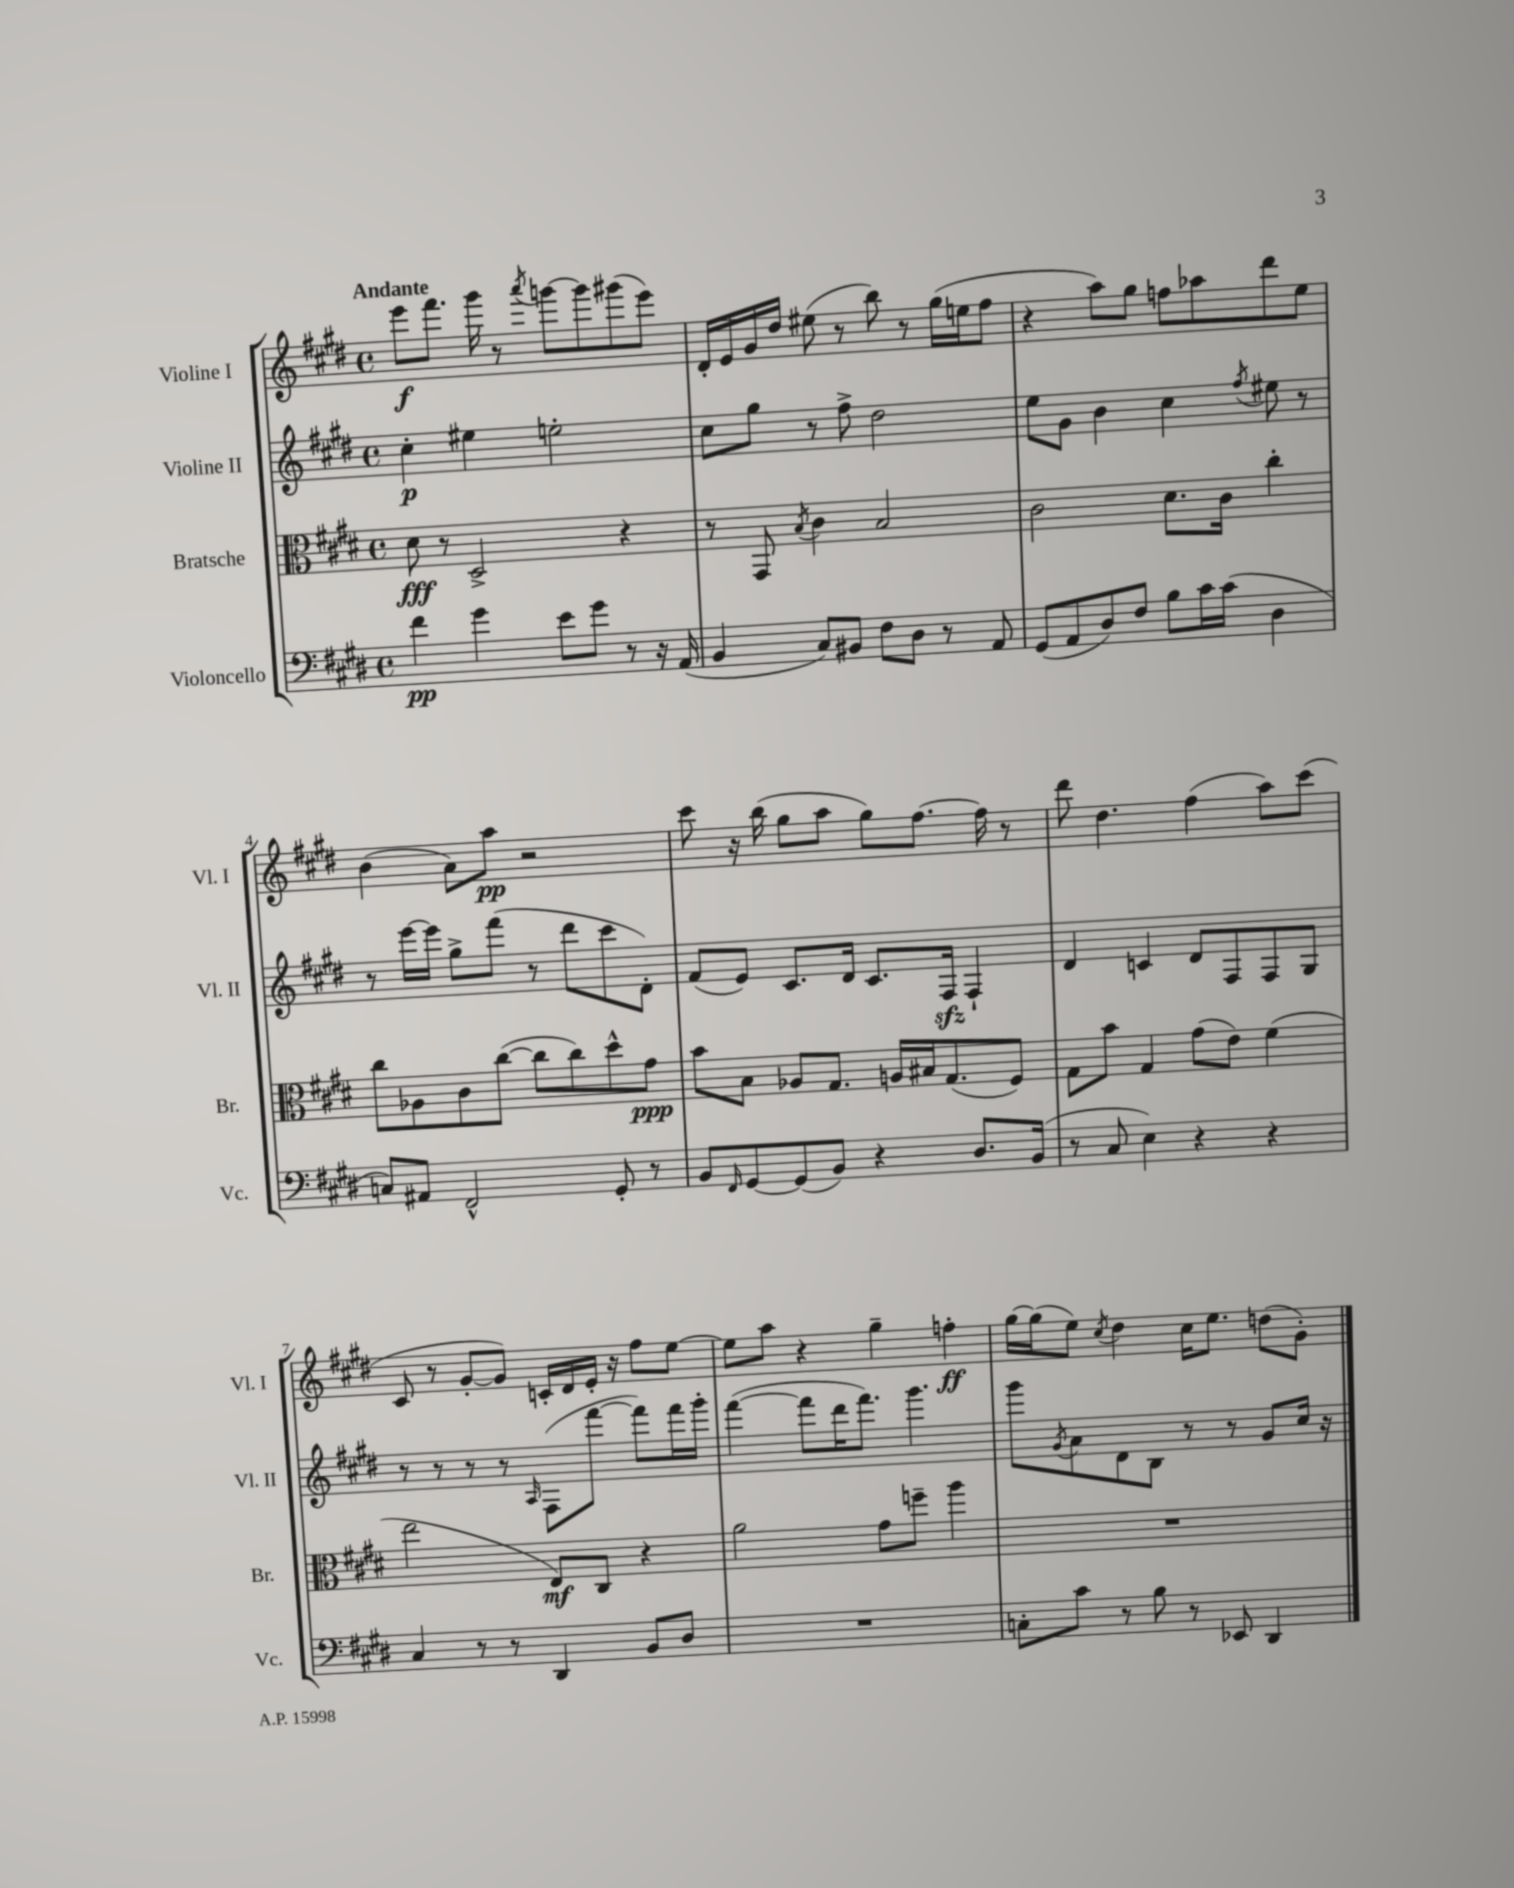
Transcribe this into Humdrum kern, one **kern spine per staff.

**kern	**kern	**kern	**kern
*staff4	*staff3	*staff2	*staff1
*clefF4	*clefC3	*clefG2	*clefG2
*k[f#c#g#d#]	*k[f#c#g#d#]	*k[f#c#g#d#]	*k[f#c#g#d#]
*M4/4	*M4/4	*M4/4	*M4/4
*met(c)	*met(c)	*met(c)	*met(c)
4f#	8d#	4cc#'	8eee
.	8r	.	8.fff#
4g#	2D#^	4ee#	.
.	.	.	16ggg#
.	.	.	8r
.	.	.	8qaaa
8e	.	2ee'	[8ggg
8g#	.	.	8ggg]
8r	4r	.	(8ggg#
16r	.	.	8eee)
(16AA	.	.	.
=	=	=	=
4BB	8r	8cc#	16d#'
.	.	.	16e
.	8GG#	8gg#	16g#
.	.	.	16dd#
.	8qB	.	.
8C#)	4c#	8r	(8ee#
8BB#	.	8ff#^	8r
8F#	2B	2dd#	8bb)
8D#	.	.	8r
8r	.	.	(16gg#
.	.	.	16ee
8AA	.	.	8ff#
=	=	=	=
(8GG#	2c#	8ee	4r
8AA	.	8g#	.
8D#)	.	4b	8aa)
8F#	.	.	8gg#
8B	8.d#	4cc#	8ff
16c#	.	.	8aa-
(16c#	16c#	.	.
.	.	8qff#	.
4D#	4cc#'	8ee#	8ddd#
.	.	8r	8ee
=	=	=	=
8C)	8cc#	8r	(4b
8AA#	8A-	[16eee	.
.	.	16eee]	.
2FF#^^	8c#	8gg#^	8a)
.	([8cc#	(8fff#	8aa
.	8cc#]	8r	2r
.	8cc#)	8ddd#	.
8GG#'	8dd#^^	8ccc#	.
8r	8g#	8d#')	.
=	=	=	=
8BB	8b	(8f#	8ccc#
16qqFF#	.	.	.
[8GG#	8B	8e)	16r
.	.	.	(16bb
(8GG#]	8A-	8.c#	8gg#
8BB)	8.G#	.	8aa
.	.	16d#	.
4r	.	8.c#	8gg#)
.	16A	.	.
.	16B#	.	[8.ff#
.	(8.G#	16F#	.
8.D#	.	4F#`	.
.	.	.	16ff#]
.	8F#)	.	8r
(16BB	.	.	.
=	=	=	=
8r	8G#	4d#	8ddd#
8C#	8b	.	4.dd#
4E)	4G#	4c	.
4r	(8g#	8d#	(4ff#
.	8e)	8F#	.
4r	(4f#	8F#	8aa)
.	.	8G#	(8ccc#
=	=	=	=
4C#	2ee	8r	8c#
.	.	8r	8r
8r	.	8r	[8g#'
8r	.	8r	8g#])
.	.	16qqA	.
4DD#	8E)	(8F#	16c'
.	.	.	16d#
.	8C#	[8fff#	16e'
.	.	.	16r
8BB	4r	8fff#])	8ff#
8D#	.	16fff#	[8ee
.	.	16ggg#'	.
=	=	=	=
1r	2a	([4fff#	8ee]
.	.	.	8aa
.	.	8fff#]	4r
.	.	16ddd#	.
.	.	8.fff#)	.
.	8g#	.	4gg#~
.	8ff~	4.ggg#	.
.	4aa	.	4ff'
=	=	=	=
8C'	1r	8ggg#	[16gg#
.	.	.	(16gg#]
.	.	8qg#	.
8c#	.	8a	8ee)
.	.	.	8qcc#
8r	.	8d#	4dd#
8B	.	8B	.
8r	.	8r	16cc#
.	.	.	8.ee
8EE-	.	8r	.
4DD#	.	8g#	(8dd
.	.	16cc#	8g#')
.	.	16r	.
==	==	==	==
*-	*-	*-	*-
